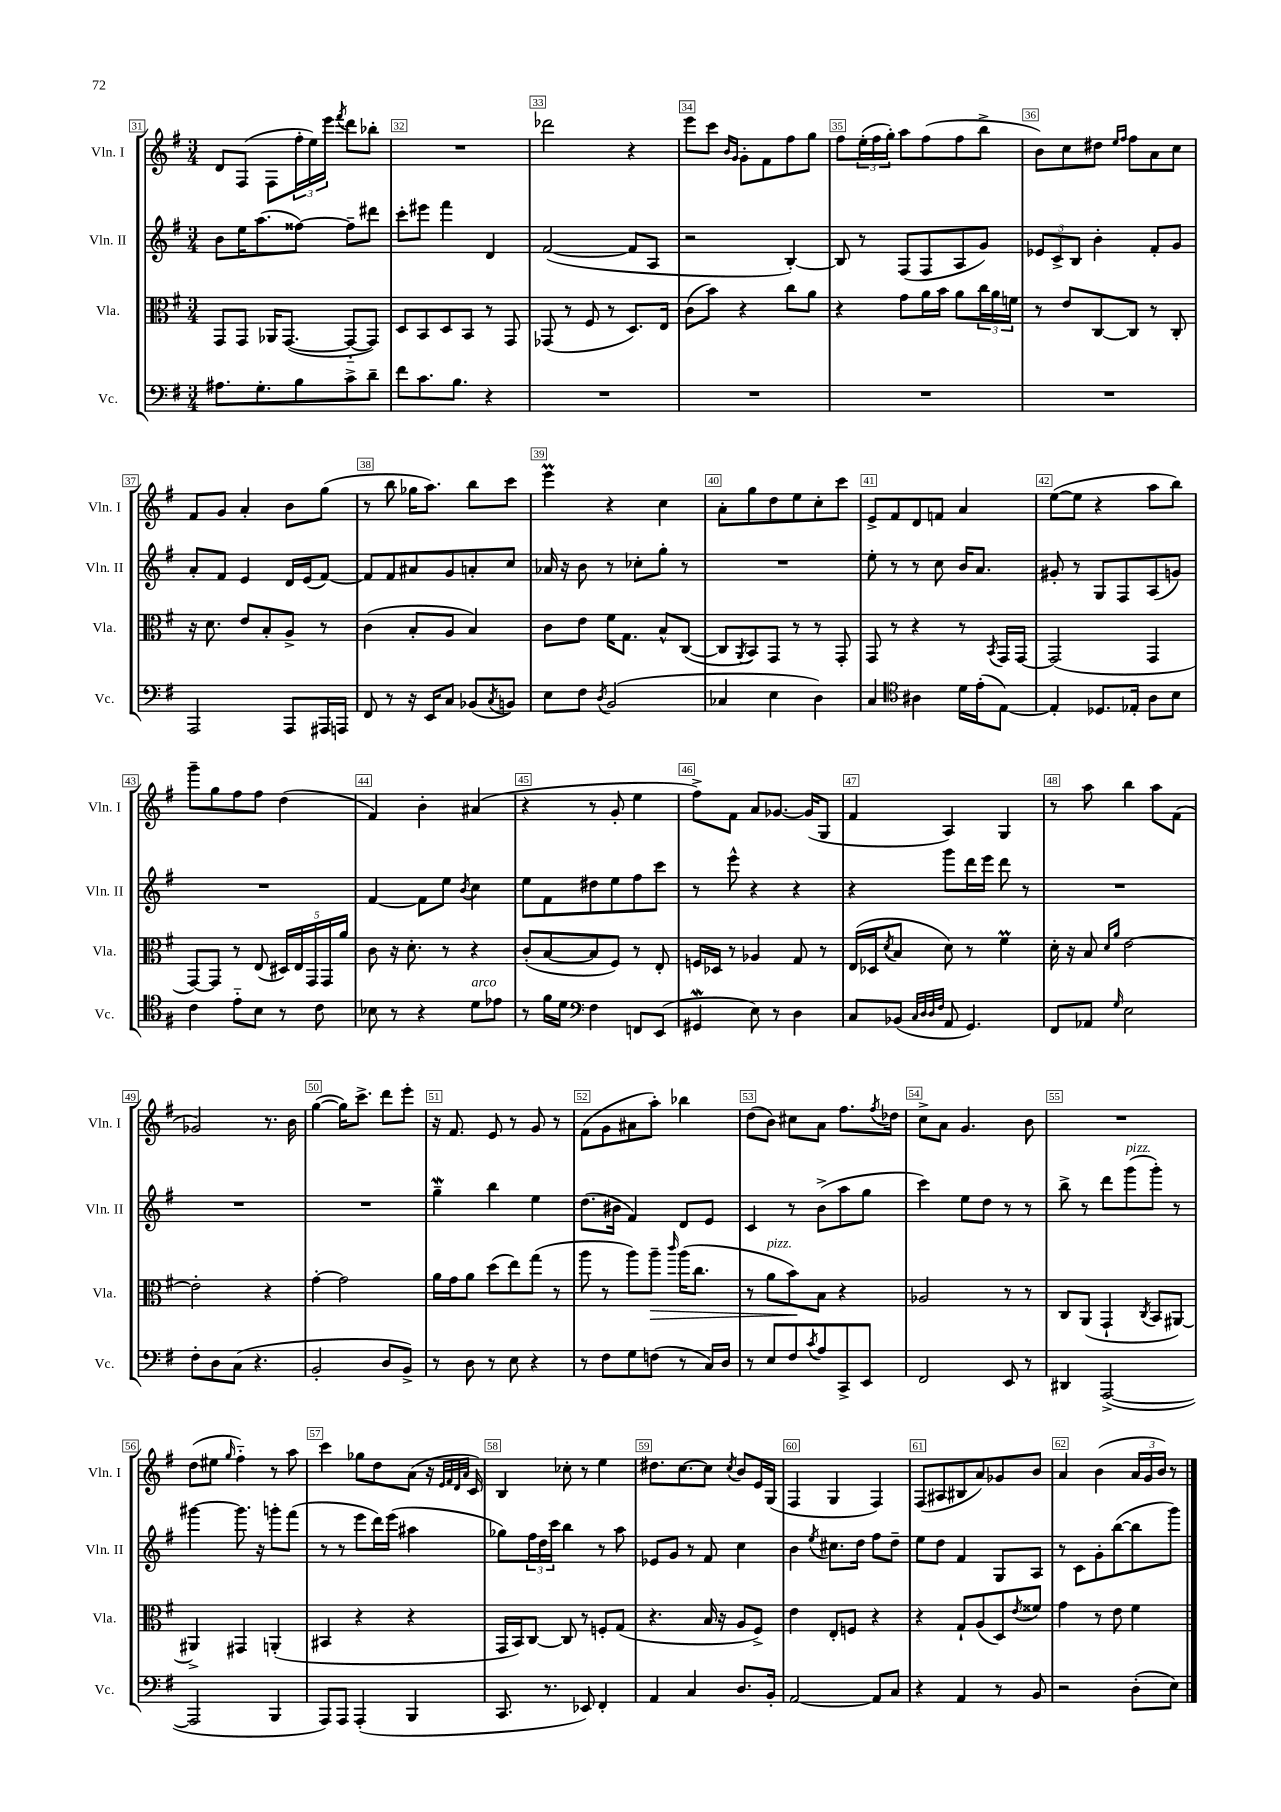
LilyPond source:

<<
\new StaffGroup <<
\new Staff = "s0" \with { instrumentName = "Vln. I" shortInstrumentName = "Vln. I" } {
    \clef treble \key g \major \numericTimeSignature \time 3/4
    d'8 fis8( fis8 \tuplet 3/2 { fis''16-. e''16) e'''16 } \acciaccatura { fis'''8 } d'''8 bes''8-. |
    R2. |
    des'''2 r4 |
    e'''8 c'''8 \grace { b'16 g'16 } g'8-. fis'8 fis''8 g''8 |
    fis''8 \tuplet 3/2 { e''16-.( fis''16 g''16-.) } a''8 fis''8( fis''8 b''8-> |
    b'8) c''8 dis''8 \grace { e''16 fis''16 } fis''8 a'8 c''8 |
    fis'8 g'8 a'4-. b'8 g''8( |
    r8 b''8 ges''16 a''8.) b''8 c'''8 |
    e'''4\prall r4 c''4 |
    a'8-. g''8 d''8 e''8 c''8-. c'''8 |
    e'8-> fis'8 d'8 f'8 a'4 |
    e''8~( e''8 r4 a''8 b''8) |
    g'''8-- g''8 fis''8 fis''8 d''4( |
    fis'4) b'4-. ais'4( |
    r4 r8 g'8-. e''4 |
    fis''8->) fis'8 a'8 ges'8.~ ges'16( g8 |
    fis'4 a4) g4 |
    r8 a''8 b''4 a''8 fis'8( |
    ges'2) r8. b'16 |
    g''4~( g''16) c'''8.-> d'''8 e'''8-. |
    r16 fis'8. e'8 r8 g'8 r8 |
    fis'8( g'8 ais'8 a''8-.) bes''4 |
    d''8( b'8) cis''8 a'8 fis''8. \acciaccatura { fis''8 } des''16 |
    c''8-> a'8 g'4. b'8 |
    R2. |
    d''8( eis''8 \grace { g''16 } fis''4-_) r8 a''8 |
    c'''4 ges''8 d''8 a'8( r16 \grace { e'32 fis'32 d'32 a'32 } c'16) |
    b4 ces''8-. r8 e''4 |
    dis''8. c''8.~ c''8 \acciaccatura { c''8 } b'8 e'16 g16( |
    fis4 g4 fis4) |
    fis8( ais8 bis8 a'8) ges'8 b'8 |
    a'4 b'4( \tuplet 3/2 { a'16 g'16 b'16) } r8 \bar "|." |
}
\new Staff = "s1" \with { instrumentName = "Vln. II" shortInstrumentName = "Vln. II" } {
    \clef treble \key g \major \numericTimeSignature \time 3/4
    b'8 e''16 a''8.( fisis''8~) fisis''8-- dis'''8 |
    c'''8-. eis'''8 fis'''4 d'4 |
    fis'2~( fis'8 a8 |
    r2 b4~-.) |
    b8 r8 fis8( fis8 a8 g'8) |
    \tuplet 3/2 { ees'8 c'8-> b8 } b'4-. fis'8-. g'8 |
    a'8-. fis'8 e'4 d'16 e'16( fis'8~) |
    fis'8 fis'8 ais'8 g'8 a'8-. c''8 |
    aes'16 r16 b'8 r8 ces''8-. g''8-. r8 |
    R2. |
    e''8-. r8 r8 c''8 b'16 a'8. |
    gis'8-. r8 g8 fis8 a8( g'8) |
    R2. |
    fis'4~ fis'8 e''8 \acciaccatura { b'8 } c''4 |
    e''8 fis'8 dis''8 e''8 fis''8 c'''8 |
    r8 e'''8-^ r4 r4 |
    r4 g'''8 d'''16 e'''16 d'''8 r8 |
    R2. |
    R2. |
    R2. |
    g''4--\mordent b''4 e''4 |
    d''8.( bis'16 fis'4) d'8 e'8 |
    c'4 r8 b'8->( a''8 g''8 |
    c'''4) e''8 d''8 r8 r8 |
    b''8-> r8 d'''8 g'''8^\markup { \italic "pizz." }( g'''8-.) r8 |
    gis'''4~ gis'''8. r16 g'''8-. fis'''8( |
    r8 r8 e'''8 d'''16) e'''16( ais''4 |
    ges''8) \tuplet 3/2 { fis''16 d''16 c'''16 } b''4 r8 a''8 |
    ees'8 g'8 r8 fis'8 c''4 |
    b'4 \acciaccatura { e''8 } cis''8. d''16 fis''8 d''8-- |
    e''8 d''8 fis'4 g8 a8 |
    r8 c'8 g'8-. b''8~( b''8 g'''8) \bar "|." |
}
\new Staff = "s2" \with { instrumentName = "Vla." shortInstrumentName = "Vla." } {
    \clef alto \key g \major \numericTimeSignature \time 3/4
    g,8 g,8 aes,16 g,8.~( g,8~-_ g,8) |
    d8 b,8 d8 b,8 r8 g,8 |
    ges,8( r8 fis8 r8 d8.) e16 |
    c'8( b'8) r4 c''8 a'8 |
    r4 g'8 a'16 b'16 a'8 \tuplet 3/2 { c''16 a'16 f'16 } |
    r8 e'8 c8~ c8 r8 c8-. |
    r16 d'8. e'8 b8-. a8-> r8 |
    c'4( b8-. a8 b4) |
    c'8 e'8 fis'16 g8. b8-^ c8~( |
    c8 \acciaccatura { a,8 } b,8) g,8 r8 r8 g,8-. |
    g,8 r8 r4 r8 \acciaccatura { b,8 } g,16 g,16~ |
    g,2( g,4 |
    g,8~) g,8 r8 e8( \tuplet 5/4 { dis16) e16 g,16 g,16 a'16 } |
    c'8 r16 d'8.-. r8 r4 |
    c'8-.( b8~ b8 fis8) r8 e8-. |
    f16 des16 r8 aes4 g8 r8 |
    e16( des16 \acciaccatura { d'8 } b8 d'8) r8 fis'4\prall |
    d'16-. r16 b8 \grace { d'16 a'16 } e'2~ |
    e'2-. r4 |
    g'4~-. g'2 |
    a'16 g'16 a'8 d''8( e''8) g''8( r8 |
    a''8 r8 a''8) a''8--\> \grace { c'''16 } a''16( c''8. |
    r8 a'8^\markup { \italic "pizz." } b'8\!) b8 r4 |
    aes2 r8 r8 |
    c8 a,8( g,4-! \acciaccatura { c8 } b,8 ais,8~) |
    ais,4-> gis,4 a,4-.( |
    bis,4 r4 r4 |
    g,16 b,16) c8~ c8 r8 f8-. g8( |
    r4. b16 r16 a8 fis8->) |
    e'4 e8-. f8 r4 |
    r4 g8-! a8( d8) \acciaccatura { e'8 } fisis'8 |
    g'4 r8 e'8 fis'4 \bar "|." |
}
\new Staff = "s3" \with { instrumentName = "Vc." shortInstrumentName = "Vc." } {
    \clef bass \key g \major \numericTimeSignature \time 3/4
    ais8. g8.-. b8 c'8-> d'8-- |
    fis'8 c'8. b8. r4 |
    R2. |
    R2. |
    R2. |
    R2. |
    a,,2 a,,8 ais,,16 a,,16 |
    fis,8 r8 r16 e,16 c8 bes,8( \acciaccatura { c8 } b,8) |
    e8 fis8 \acciaccatura { d8 } b,2( |
    ces4 e4 d4) |
    c4 \clef tenor ais4 d'16 e'16-.( e8~) |
    e4-. des8. ees16-. a8 b8 |
    c'4 e'8-_ b8 r8 c'8 |
    bes8 r8 r4 d'8^\markup { \italic "arco" } ees'8 |
    r8 fis'16 d'16 \clef bass fis4 f,8 e,8( |
    gis,4\mordent e8) r8 d4 |
    c8 bes,8( \grace { c32 d32 d32 fis32 } a,8 g,4.) |
    fis,8 aes,8 \grace { g16 } e2 |
    fis8-. d8 c8( r4. |
    b,2-. d8 b,8->) |
    r8 d8 r8 e8 r4 |
    r8 fis8 g8 f8( r8 c16) d16 |
    r8 e8 fis8 \acciaccatura { c'8 } a8 c,8-> e,8 |
    fis,2 e,8 r8 |
    dis,4 a,,2~->( |
    a,,2 b,,4 |
    a,,8) a,,8 a,,4-.( b,,4 |
    c,8. r8. ees,8) fis,4-. |
    a,4 c4 d8. b,16-. |
    a,2~ a,8 c8 |
    r4 a,4 r8 b,8 |
    r2 d8-.( e8) \bar "|." |
}
>>
>>
\layout { \context { \Score currentBarNumber = #31 \override BarNumber.break-visibility = ##(#f #t #t) barNumberVisibility = #all-bar-numbers-visible \override BarNumber.stencil = #(make-stencil-boxer 0.1 0.3 ly:text-interface::print) } }
